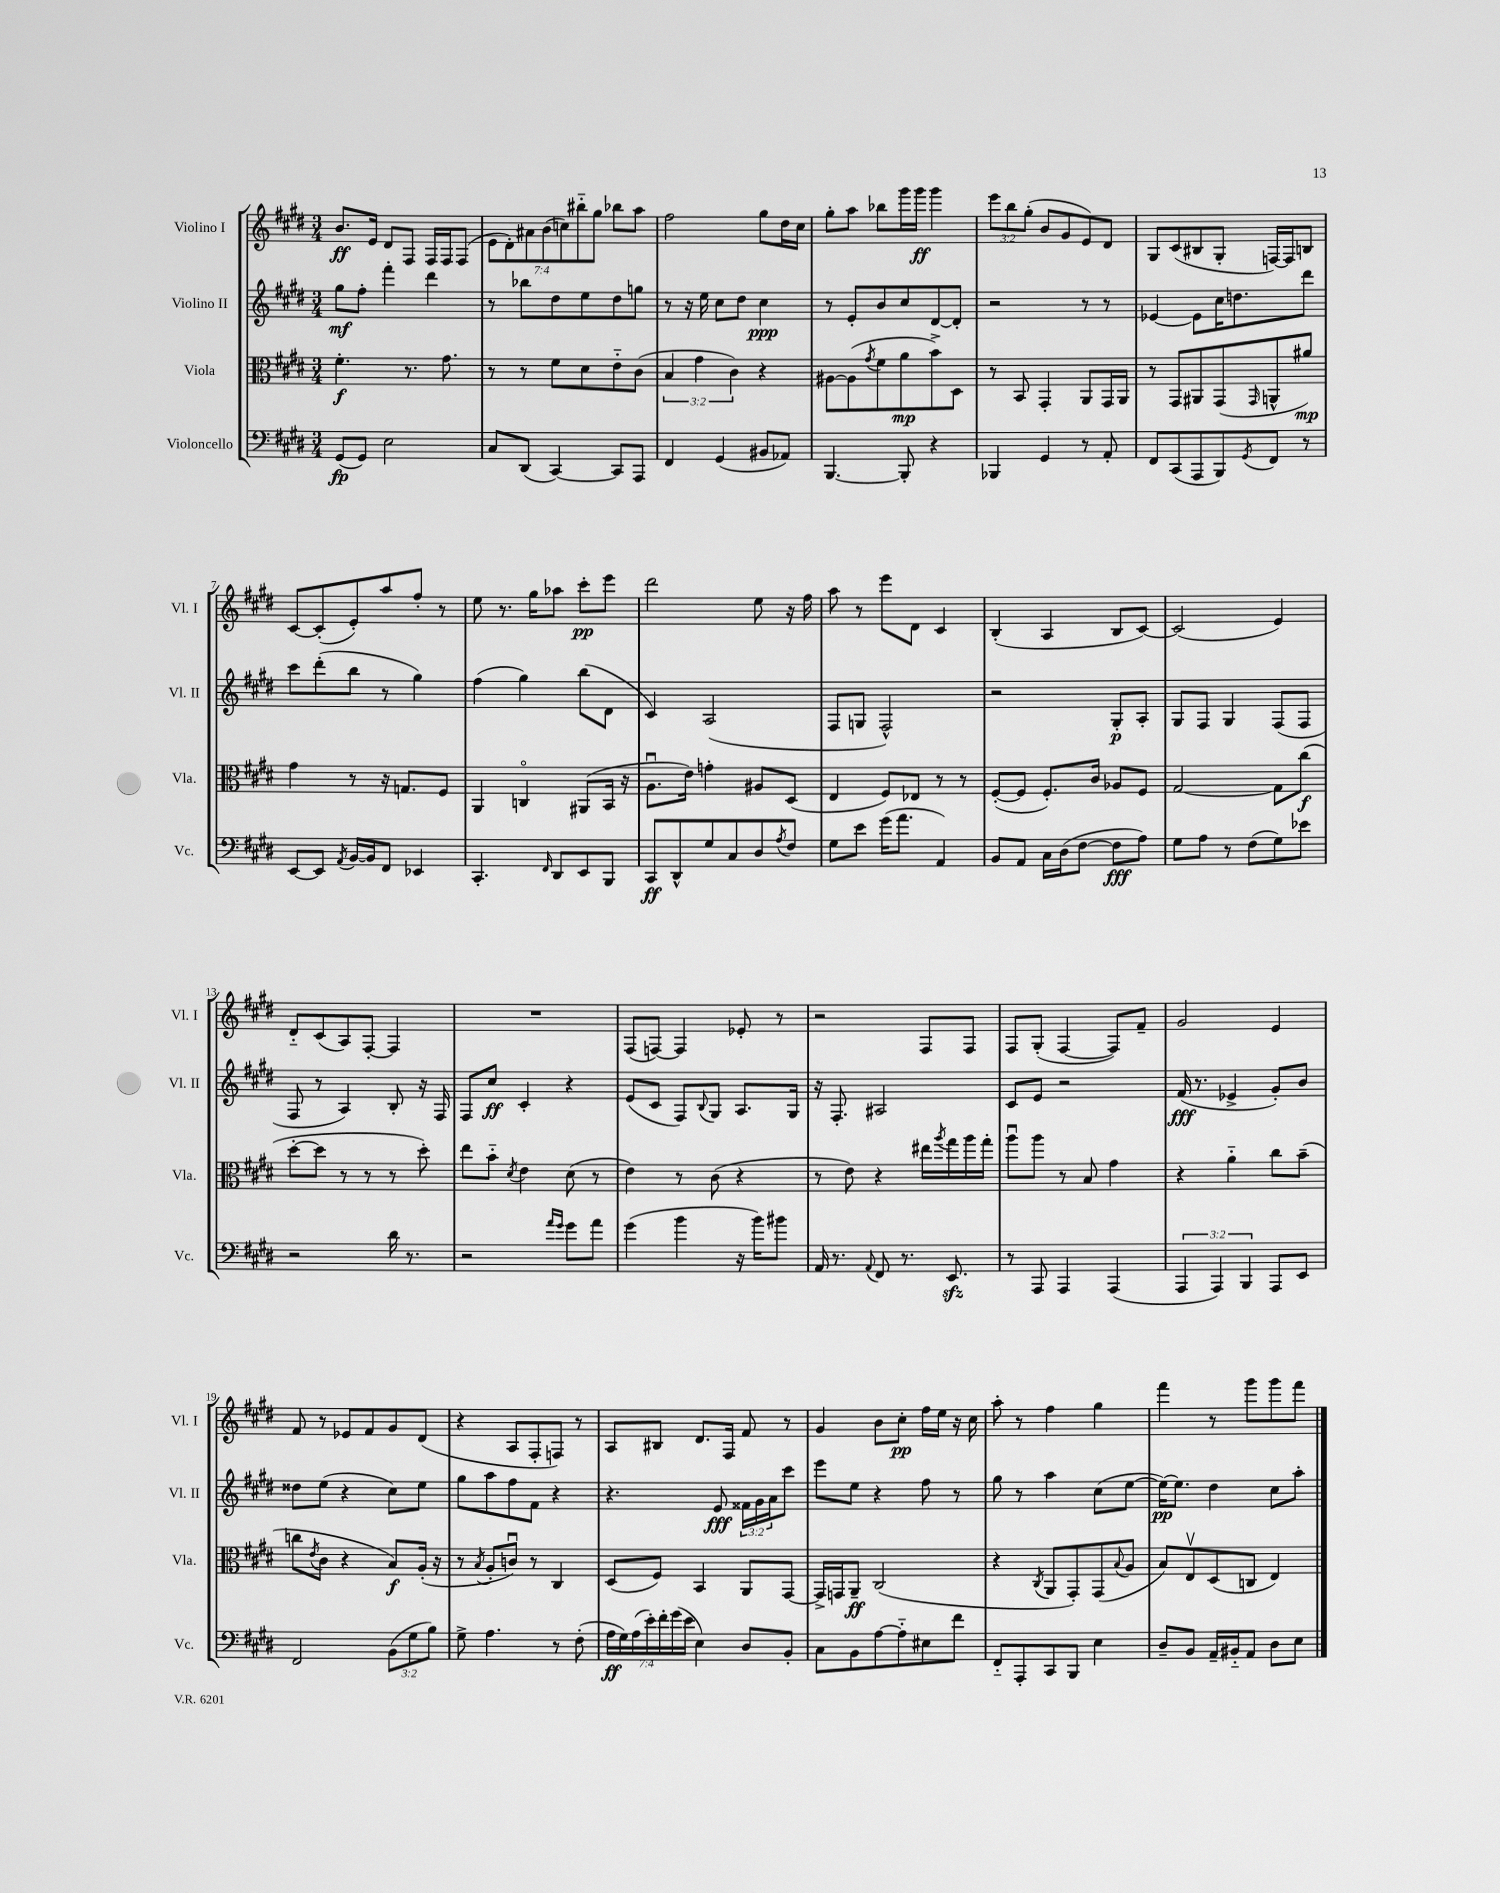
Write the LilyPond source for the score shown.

<<
\new StaffGroup <<
\new Staff = "s0" \with { instrumentName = "Violino I" shortInstrumentName = "Vl. I" } {
    \clef treble \key e \major \numericTimeSignature \time 3/4 \override Staff.TupletNumber.text = #tuplet-number::calc-fraction-text
    b'8.\ff e'16 dis'8 fis8 fis16 fis16 fis8( |
    \tuplet 7/4 { e'8 dis'8-.) ais'8 b'8( c''8) bis''8-_ gis''8 } bes''8 a''8 |
    fis''2 gis''8 dis''16 cis''16 |
    gis''8-. a''8 bes''8 gis'''16 gis'''16\ff gis'''4 |
    \tuplet 3/2 { e'''8 b''8 gis''8-.( } b'8 gis'8 e'8) dis'8 |
    gis8 cis'8( bis8 gis8-. f16~) f16 b8 |
    cis'8~ cis'8-.( e'8-.) a''8 fis''8-. r8 |
    e''8 r8. gis''16 aes''8 cis'''8-.\pp e'''8 |
    dis'''2 e''8 r16 fis''16 |
    a''8 r8 e'''8 dis'8 cis'4 |
    b4-.( a4 b8 cis'8~) |
    cis'2( e'4) |
    dis'8-_ cis'8( a8) fis8~-. fis4 |
    R2. |
    fis8( f8~) f4 ees'8-. r8 |
    r2 fis8 fis8 |
    fis8 gis8-.( fis4~ fis8) fis'8-- |
    gis'2 e'4 |
    fis'8 r8 ees'8 fis'8 gis'8 dis'8( |
    r4 a8 fis8-. f8) r8 |
    a8 bis8 dis'8. fis16 fis'8 r8 |
    gis'4 b'8 cis''8-.\pp fis''16 e''16 r16 cis''16 |
    a''8-. r8 fis''4 gis''4 |
    fis'''4 r8 gis'''8 gis'''8 fis'''8 \bar "|." |
}
\new Staff = "s1" \with { instrumentName = "Violino II" shortInstrumentName = "Vl. II" } {
    \clef treble \key e \major \numericTimeSignature \time 3/4 \override Staff.TupletNumber.text = #tuplet-number::calc-fraction-text
    gis''8\mf fis''8-. fis'''4-. dis'''4 |
    r8 bes''8 dis''8 e''8 dis''8 g''8 |
    r8 r16 e''16 cis''8 dis''8 cis''4\ppp |
    r8 e'8-. b'8 cis''8 dis'8~ dis'8-. |
    r2 r8 r8 |
    ees'4~ ees'8 cis''16 d''8. dis'''8 |
    cis'''8 dis'''8-.( b''8 r8 gis''4) |
    fis''4( gis''4) b''8( dis'8 |
    cis'4) a2( |
    fis8 g8 fis2-^) |
    r2 gis8-.\p a8-. |
    gis8 fis8 gis4 fis8( fis8 |
    fis8 r8 a4) b8-. r16 fis16 |
    fis8 cis''8\ff cis'4-. r4 |
    e'8( cis'8 fis8) \appoggiatura { b8 } gis8 a8. gis16 |
    r16 fis8.-. ais2 |
    cis'8 e'8 r2 |
    fis'16\fff( r8. ees'4-> gis'8-.) b'8 |
    disis''8 e''8( r4 cis''8) e''8 |
    gis''8 a''8 fis''8 fis'8 r4 |
    r4. e'8\fff \tuplet 3/2 { fisis'16 gis'16 a'16 } cis'''8 |
    e'''8 e''8 r4 fis''8 r8 |
    gis''8 r8 a''4 cis''8( e''8~ |
    e''16~\pp) e''8. dis''4 cis''8 a''8-. \bar "|." |
}
\new Staff = "s2" \with { instrumentName = "Viola" shortInstrumentName = "Vla." } {
    \clef alto \key e \major \numericTimeSignature \time 3/4 \override Staff.TupletNumber.text = #tuplet-number::calc-fraction-text
    fis'4.-.\f r8. gis'8. |
    r8 r8 fis'8 dis'8 e'8-_ cis'8( |
    \tuplet 3/2 { b4 gis'4 cis'4) } r4 |
    ais8~ ais8( \acciaccatura { gis'8 } fis'8 a'8\mp b'8->) dis8 |
    r8 b,8 gis,4-. a,8 gis,16 a,16 |
    r8 gis,8 ais,8 gis,8( \grace { gis,16 } a,8-^ ais'8\mp) |
    gis'4 r8 r16 g8. fis8 |
    a,4 c4\flageolet ais,8( b,16 r16 |
    a8.\downbow e'16) g'4-. ais8 dis8( |
    e4 fis8) ees8 r8 r8 |
    fis8~-.( fis8 fis8.-.) cis'16 aes8 fis8 |
    gis2~ gis8 cis''8\f( |
    dis''8~-. dis''8 r8 r8 r8 dis''8-.) |
    e''8 b'8-_ \acciaccatura { dis'8 } e'4 dis'8( r8 |
    e'4) r8 cis'8( r4 |
    r8 e'8) r4 eis''16 \acciaccatura { a''8 } gis''16 a''16 gis''16-. |
    a''8\downbow a''8 r8 b8 gis'4 |
    r4 a'4-_ cis''8 b'8--( |
    c''8 \acciaccatura { e'8 } cis'8 r4 b8\f) a16-.( r16 |
    r8 \acciaccatura { b8 } a8-. c'8\downbow) r8 cis4 |
    dis8( fis8) b,4 a,8 gis,8~ |
    gis,16-> g,16 a,8--\ff cis2( |
    r4 \acciaccatura { cis8 } a,8 gis,8-.) gis,8( \appoggiatura { b8 } a8 |
    b8) e8\upbow dis8( c8 e4) \bar "|." |
}
\new Staff = "s3" \with { instrumentName = "Violoncello" shortInstrumentName = "Vc." } {
    \clef bass \key e \major \numericTimeSignature \time 3/4 \override Staff.TupletNumber.text = #tuplet-number::calc-fraction-text
    gis,8\fp( gis,8) e2 |
    cis8 dis,8( cis,4~) cis,8 a,,8 |
    fis,4 gis,4( bis,8 aes,8) |
    b,,4.~ b,,8-. r4 |
    bes,,4 gis,4 r8 a,8-. |
    fis,8 cis,8( a,,8 b,,8) \acciaccatura { gis,8 } fis,8 r8 |
    e,8~ e,8 \acciaccatura { a,8 } b,16~ b,16 fis,8 ees,4 |
    cis,4.-. \grace { fis,16 } dis,8 e,8 b,,8 |
    cis,8\ff dis,8-^ gis8 cis8 dis8 \acciaccatura { a8 } fis8 |
    gis8 e'8 gis'16( a'8. a,4) |
    b,8 a,8 cis16 dis16( fis8~ fis8\fff a8) |
    gis8 a8 r8 fis8( gis8) ees'8 |
    r2 dis'16 r8. |
    r2 \grace { a'16 gis'16 } gis'8 a'8 |
    gis'4( b'4 r16 b'16) bis'8 |
    a,16 r8. \appoggiatura { a,8 } fis,8 r8. e,8.\sfz |
    r8 a,,8 a,,4 a,,4( |
    \tuplet 3/2 { a,,4 a,,4) b,,4 } a,,8 e,8 |
    fis,2 \tuplet 3/2 { b,8( gis8 b8) } |
    gis8-> a4. r8 fis8-.( |
    \tuplet 7/4 { a16\ff gis16) a16( e'16-.) fis'16-. gis'16( e'16 } e4) dis8 b,8-. |
    cis8 b,8 a8~ a8-_ eis8 fis'8 |
    fis,8-_ a,,8-. cis,8 b,,8 e4 |
    dis8-- b,8 a,16-- bis,16-_ a,8 dis8 e8 \bar "|." |
}
>>
>>
